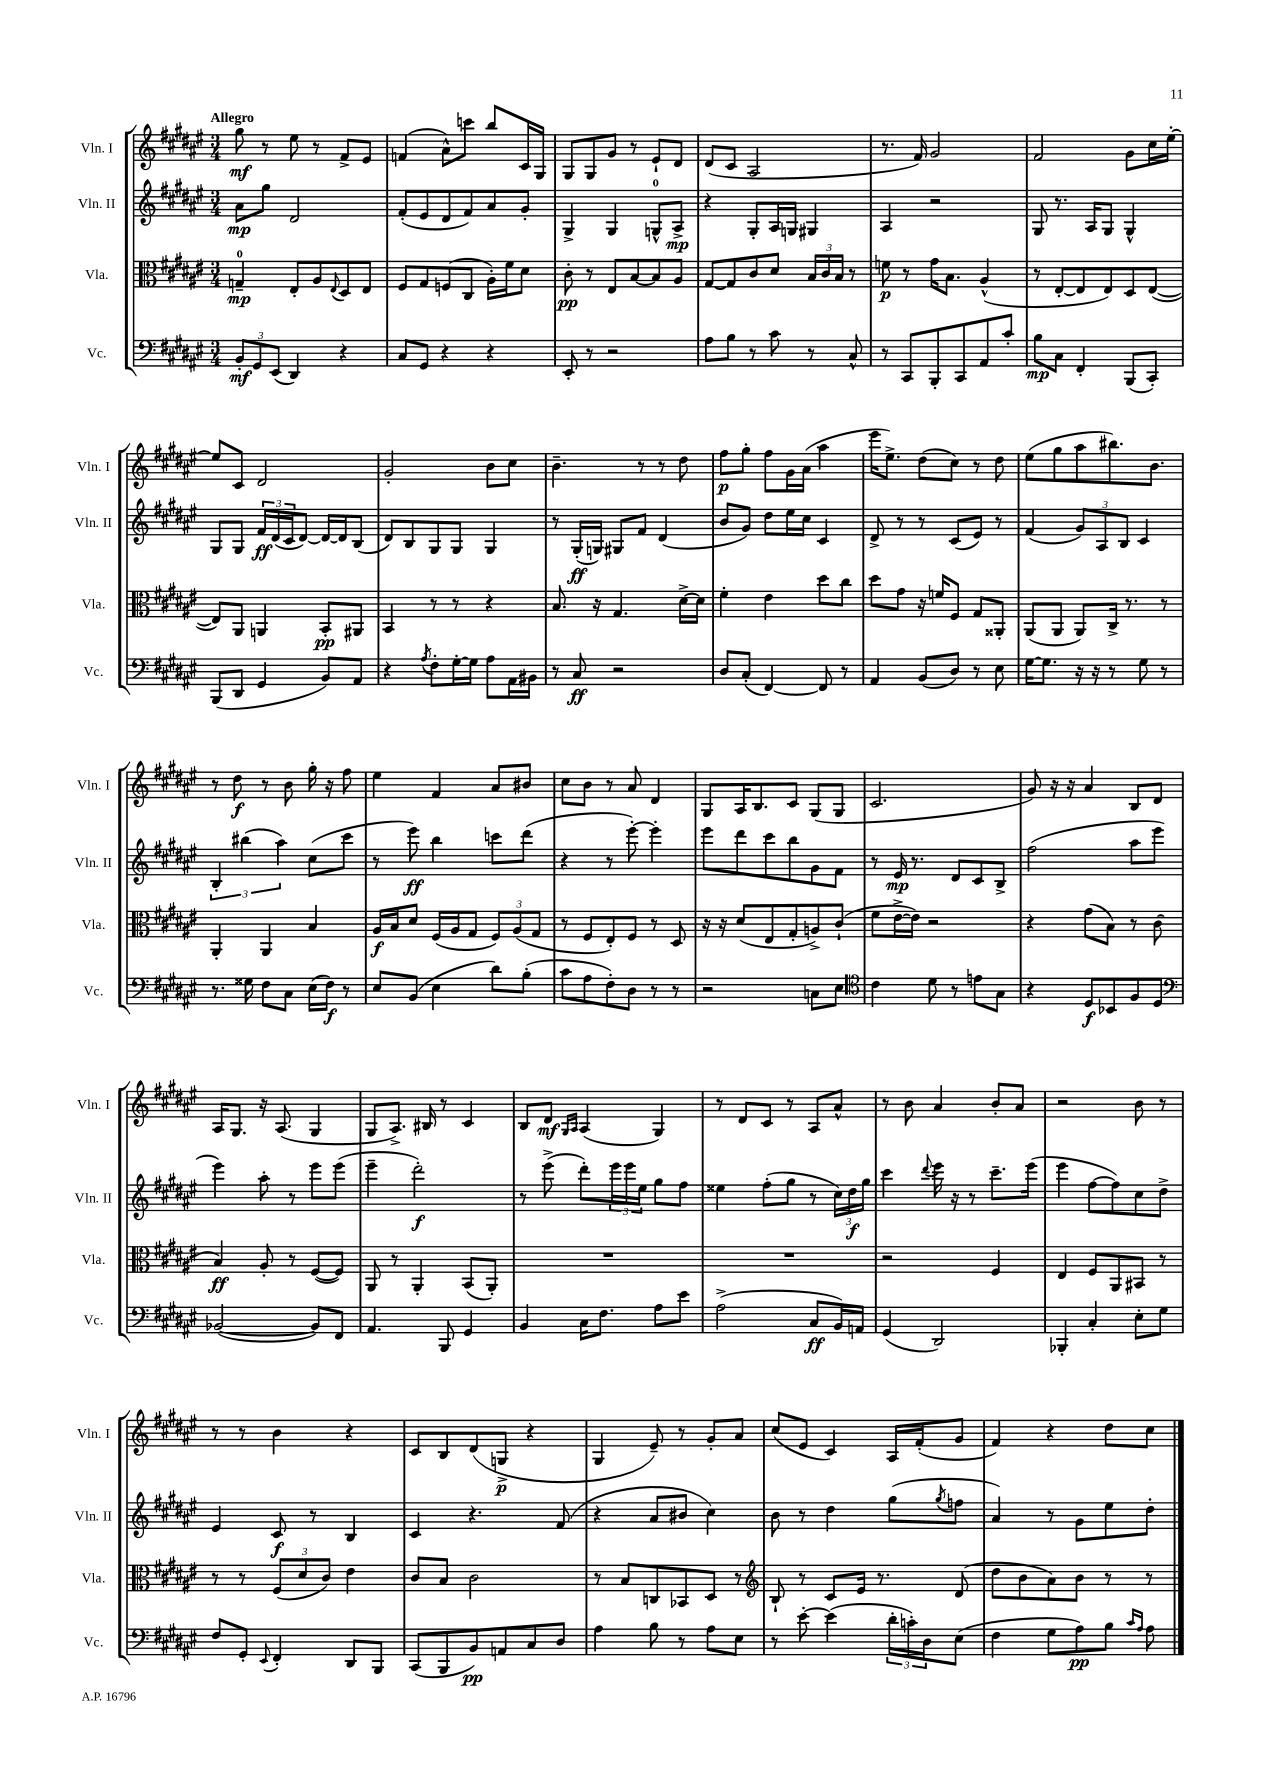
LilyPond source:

<<
\new StaffGroup <<
\new Staff = "s0" \with { instrumentName = "Vln. I" shortInstrumentName = "Vln. I" } {
    \clef treble \key fis \major \numericTimeSignature \time 3/4 \tempo "Allegro"
    gis''8\mf r8 eis''8 r8 fis'8-> eis'8 |
    f'4( ais'8-^) c'''8 b''8 cis'16 gis16 |
    gis8 gis8 gis'8 r8 eis'8-! dis'8 |
    dis'8( cis'8 ais2 |
    r8. fis'16) gis'2 |
    fis'2 gis'8 cis''16 eis''16~-. |
    eis''8 cis'8 dis'2 |
    gis'2-. b'8 cis''8 |
    b'4.-- r8 r8 dis''8 |
    fis''8\p gis''8-. fis''8 gis'16 ais'16( ais''4 |
    eis'''16 eis''8.->) dis''8( cis''8) r8 dis''8 |
    eis''8( gis''8 ais''8 bis''8.) b'8. |
    r8 dis''8\f r8 b'8 gis''16-. r16 fis''8 |
    eis''4 fis'4 ais'8 bis'8 |
    cis''8 b'8 r8 ais'8 dis'4 |
    gis8 ais16 b8. cis'8 gis8( gis8 |
    cis'2. |
    gis'8) r16 r16 ais'4 b8 dis'8 |
    ais16 gis8. r16 ais8.( gis4 |
    gis8 ais8.->) bis16 r8 cis'4 |
    b8 dis'8\mf \grace { gis16 ais16 } ais4( gis4) |
    r8 dis'8 cis'8 r8 ais8 ais'8-^ |
    r8 b'8 ais'4 b'8-. ais'8 |
    r2 b'8 r8 |
    r8 r8 b'4 r4 |
    cis'8 b8 dis'8( g8->\p r4 |
    gis4 eis'8--) r8 gis'8-. ais'8 |
    cis''8( eis'8 cis'4) ais16 fis'16-.( gis'8 |
    fis'4) r4 dis''8 cis''8 \bar "|." |
}
\new Staff = "s1" \with { instrumentName = "Vln. II" shortInstrumentName = "Vln. II" } {
    \clef treble \key fis \major \numericTimeSignature \time 3/4
    ais'8\mp gis''8 dis'2 |
    fis'8-.( eis'8 dis'8 fis'8) ais'8 gis'8-. |
    gis4-> gis4 g8-0-^ ais8->\mp |
    r4 gis8-. ais16 g16 gis4 |
    ais4 r2 |
    gis8 r8. ais16 gis8 gis4-^ |
    gis8 gis8 \tuplet 3/2 { fis'16\ff dis'16( cis'16 } dis'8~) dis'16~ dis'16 b8( |
    dis'8) b8 gis8 gis8 gis4 |
    r8 gis16-.\ff( g16) gis8 fis'8 dis'4( |
    b'8 gis'8) dis''8 eis''16 cis''16 cis'4 |
    dis'8-> r8 r8 cis'8( eis'8) r8 |
    fis'4( \tuplet 3/2 { gis'8) ais8 b8 } cis'4 |
    \tuplet 3/2 { b4-. bis''4( ais''4) } cis''8( cis'''8 |
    r8 eis'''8\ff) b''4 c'''8 dis'''8( |
    r4 r8 eis'''8~-.) eis'''4-. |
    eis'''8 dis'''8 cis'''8 b''8 gis'8 fis'8 |
    r8 eis'16\mp r8. dis'8 cis'8 b8-> |
    fis''2( ais''8 eis'''8 |
    eis'''4) ais''8-. r8 eis'''8 eis'''8( |
    eis'''4-- dis'''2-.\f) |
    r8 eis'''8->( dis'''8-.) \tuplet 3/2 { eis'''16 eis'''16 eis''16 } gis''8 fis''8 |
    eisis''4 fis''8-.( gis''8 r8 \tuplet 3/2 { cis''16) dis''16\f gis''16 } |
    cis'''4 \appoggiatura { dis'''8 } eis'''16 r16 r8 cis'''8.-- eis'''16( |
    eis'''4 fis''8~ fis''8) cis''8 dis''8-> |
    eis'4 cis'8\f r8 b4 |
    cis'4 r4. fis'8( |
    r4 ais'8 bis'8 cis''4) |
    b'8 r8 dis''4 gis''8( \acciaccatura { gis''8 } f''8 |
    ais'4) r8 gis'8 eis''8 dis''8-. \bar "|." |
}
\new Staff = "s2" \with { instrumentName = "Vla." shortInstrumentName = "Vla." } {
    \clef alto \key fis \major \numericTimeSignature \time 3/4
    g4-0--\mp eis8-. ais8 \appoggiatura { eis8 } dis8 eis8 |
    fis8 gis8 f8( cis8 ais16-.) fis'16 dis'8 |
    cis'8-.\pp r8 eis8 b8~ b8 ais8 |
    gis8~ gis8 cis'8 dis'8 \tuplet 3/2 { b16 cis'16 b16 } r8 |
    f'8\p r8 gis'16 b8. ais4-^( |
    r8 eis8~-. eis8 eis8) dis8 eis8~( |
    eis8) ais,8 a,4 b,8-.\pp ais,8 |
    b,4 r8 r8 r4 |
    b8. r16 gis4. dis'16~-> dis'16 |
    fis'4-. eis'4 dis''8 cis''8 |
    dis''8 gis'8 r16 f'16 fis8 gis8 aisis,8-. |
    ais,8( ais,8 ais,8) cis16-> r8. r8 |
    ais,4-. ais,4 b4 |
    ais16\f b16 dis'8 fis16( ais16 gis8 \tuplet 3/2 { fis8) ais8( gis8 } |
    r8 fis8 eis8-.) fis8 r8 dis8 |
    r16 r16 dis'8( eis8 gis8-. a8->) cis'8-!( |
    fis'8 eis'16~-> eis'16) r2 |
    r4 gis'8( b8) r8 cis'8( |
    b4\ff) ais8-. r8 fis8~( fis8) |
    ais,8 r8 ais,4-. b,8( ais,8-.) |
    R2. |
    R2. |
    r2 fis4 |
    eis4 fis8 ais,8 bis,8 r8 |
    r8 r8 \tuplet 3/2 { fis8( dis'8 cis'8) } eis'4 |
    cis'8 b8 cis'2 |
    r8 b8 c8 bes,8 dis8 r8 |
    \clef treble b8-! r8 cis'8 eis'16 r8. dis'8( |
    dis''8 b'8 ais'8) b'8 r8 r8 \bar "|." |
}
\new Staff = "s3" \with { instrumentName = "Vc." shortInstrumentName = "Vc." } {
    \clef bass \key fis \major \numericTimeSignature \time 3/4
    \tuplet 3/2 { b,8-.\mf gis,8 eis,8( } dis,4) r4 |
    cis8 gis,8 r4 r4 |
    eis,8-. r8 r2 |
    ais8 b8 r8 cis'8 r8 cis8-^ |
    r8 cis,8 b,,8-. cis,8 ais,8 cis'8-. |
    b8\mp cis8 fis,4-. b,,8( cis,8-.) |
    b,,8( dis,8 gis,4 b,8) ais,8 |
    r4 \acciaccatura { ais8 } fis8-. gis16~-. gis16 ais8 ais,16 bis,16 |
    r8 cis8\ff r2 |
    dis8 cis8-.( fis,4~) fis,8 r8 |
    ais,4 b,8( dis8) r8 eis8 |
    gis16~ gis8. r16 r16 r8 gis8 r8 |
    r8. gisis16 fis8 cis8 eis16( fis16\f) r8 |
    eis8 b,8( eis4 dis'8) b8-.( |
    cis'8 ais8 fis8-.) dis8 r8 r8 |
    r2 c8 eis8 |
    \clef tenor cis'4 dis'8 r8 e'8 gis8 |
    r4 dis8\f bes,8 fis8 dis8 |
    \clef bass bes,2~( bes,8) fis,8 |
    ais,4. b,,8 gis,4 |
    b,4 cis16 fis8. ais8 eis'8 |
    ais2->( cis8\ff b,16) a,16 |
    gis,4( dis,2) |
    bes,,4-. cis4-. eis8-. gis8 |
    fis8 gis,8-. \appoggiatura { eis,8 } fis,4-. dis,8 b,,8 |
    cis,8( b,,8 b,8\pp) a,8 cis8 dis8 |
    ais4 b8 r8 ais8 eis8 |
    r8 eis'8~-. eis'4( \tuplet 3/2 { dis'16-. c'16-.) dis16 } eis8( |
    fis4 gis8 ais8\pp) b8 \grace { cis'16 ais16 } ais8 \bar "|." |
}
>>
>>
\layout { \context { \Score \remove "Bar_number_engraver" } }
